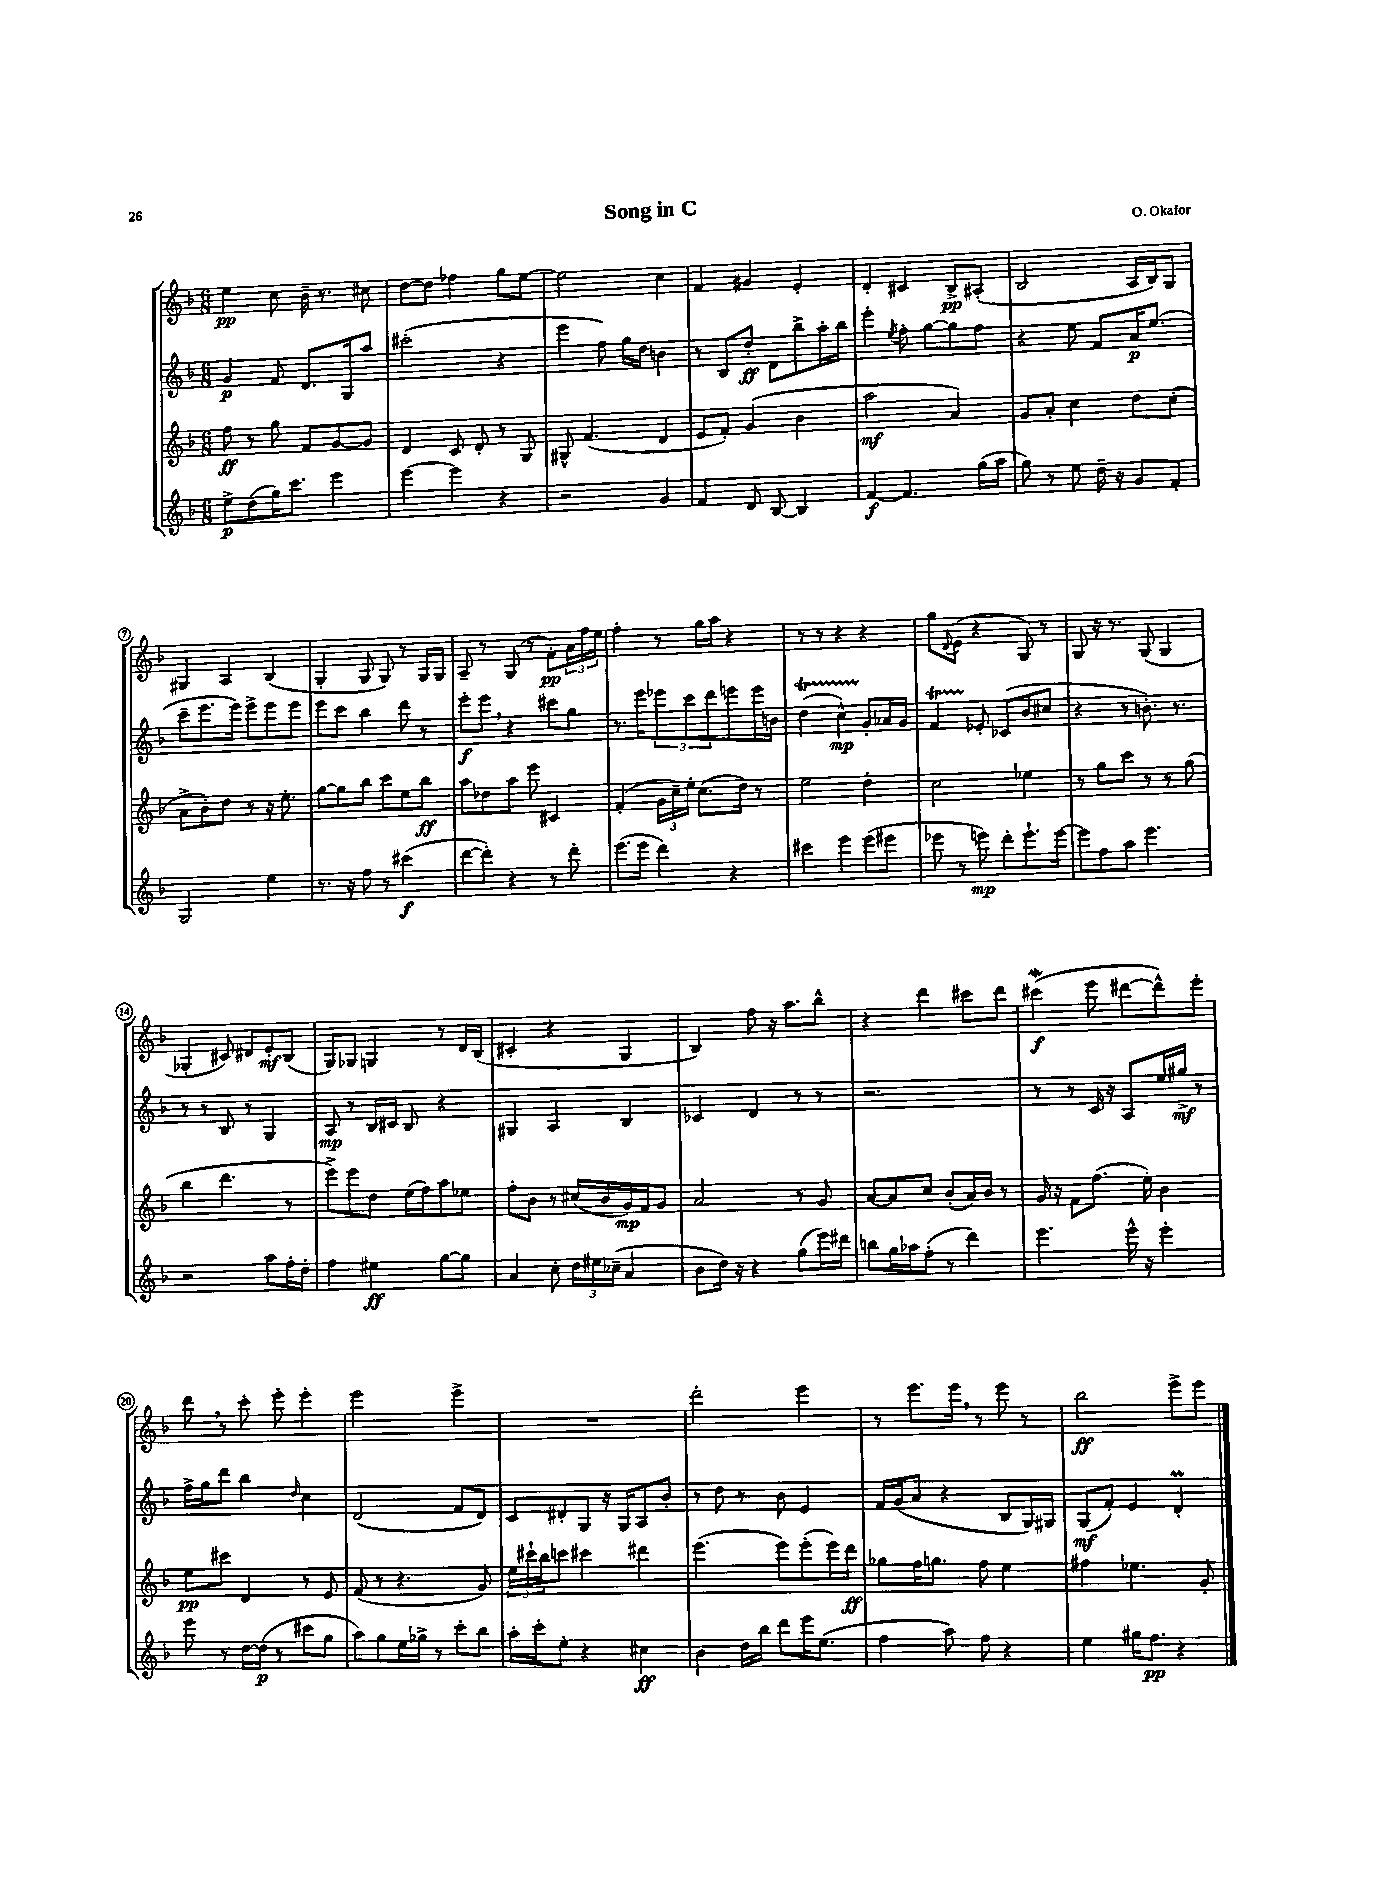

**kern	**kern	**kern	**kern
*staff4	*staff3	*staff2	*staff1
*clefG2	*clefG2	*clefG2	*clefG2
*k[b-]	*k[b-]	*k[b-]	*k[b-]
*M6/8	*M6/8	*M6/8	*M6/8
8ee^	8ff	4g	4ee
(8dd	8r	.	.
16gg)	8gg	8f	8cc
8.ccc	.	.	.
.	8f	8.d	16b-~
.	.	.	8.r
4eee	[8g	.	.
.	.	16G	.
.	8g]	8aa	8cc#
=	=	=	=
[4eee	4d	(2ccc#'	[8dd
.	.	.	8dd]
4eee]	8c	.	4ff-
.	8d'	.	.
4r	8r	4r	8gg
.	8G	.	[8ee
=	=	=	=
2r	8G#^^	4eee	2ee]
.	(4.f	.	.
.	.	8ff)	.
.	.	16gg	.
.	.	16dd	.
4g	4d	4b	4cc
=	=	=	=
4f	8e	8r	4f
.	8f')	8B-	.
8d	(4g	8dd'	4g#
[8B-	.	8d	.
4B-]	4b-	8bb-^	4e'
.	.	16aa'	.
.	.	16bb-	.
=	=	=	=
[4f	2aa	4eee'	4d'
.	.	8qee	.
4.f]	.	8ff'	4c#
.	.	[8gg	.
.	4a)	8gg]	8B-^
(16gg	.	8ff	(8A#'
16aa	.	.	.
=	=	=	=
8gg)	8g	4r	2B-
8r	8a'	.	.
8ee	4cc	8ee	.
16dd~	.	8f	.
16r	.	.	.
8g	8dd	16a	16A
.	.	(8.ee	16B-)
8f'	(8cc'	.	8G
=	=	=	=
2G	8a^	8ccc~	4G#
.	8b-')	8.eee	.
.	8dd	.	4A
.	.	16eee)	.
.	8r	8eee^	.
4ee	16r	8eee	(4B-
.	8.ee'	.	.
.	.	8eee	.
=	=	=	=
8.r	[8gg	8eee	4G'
.	8gg]	8ccc	.
16r	.	.	.
8ff	8bb-	4bb-	8G
8r	8ccc	.	8G)
(4ccc#	8ee	8ddd	8r
.	8bb-	8r	16G
.	.	.	16G
=	=	=	=
[8ddd	8aa	8eee'	8A~
8ddd'])	8dd-	8eee	8r
4r	8aa	4r	(8G
.	8eee	.	8r
8r	4c#	8ccc#	8f')
8ddd'	.	8gg	24a
.	.	.	24ff
.	.	.	24ee
=	=	=	=
(8.eee	(4f'	8.r	4ff'
16eee	.	16eee	.
4ddd)	24g	12eee-	8r
.	24cc~)	.	.
.	24ee'	12ccc	.
.	(8.cc	.	16gg
.	.	12ddd	.
.	.	.	16aa
4r	.	8eee	4r
.	16dd)	.	.
.	8r	16eee	.
.	.	16b	.
=	=	=	=
4ccc#	2ee	(4dd	8r
.	.	.	8r
4eee	.	4cc^^)	4r
(8eee	4dd'	8g'	4r
8eee#	.	16a-	.
.	.	16g	.
=	=	=	=
8eee-	2cc	4f	8gg
.	.	.	8qqd
8r	.	.	(8e
8eee)	.	8e-'	4r
8ddd'	.	(8c-	.
8.eee`	4ee-	8b-	8G)
.	.	8cc#	8r
[16eee	.	.	.
=	=	=	=
8eee]	8r	4r	8G
8ff	8gg	.	16r
.	.	.	8.r
8aa	8ccc	8r	.
4.eee	8r	8.b')	(8G
.	8r	.	4G
.	.	8.r	.
.	(8gg	.	.
=	=	=	=
2r	4bb-	8r	4G-'
.	.	8r	.
.	4.ddd	8B-	8c#)
.	.	8r	8d#
8aa	.	4G	8e'
16ff'	8r	.	(8B-
16dd'	.	.	.
=	=	=	=
4ff	8eee^)	8A	8G)
.	8eee	8r	8G-
4ee#	8dd	16B-	4G
.	.	16c#	.
.	(16ee	8B-	.
.	16ff)	.	.
[8gg	8aa	4r	8r
8gg]	8ee-	.	16d
.	.	.	(16B-
=	=	=	=
4a	8ff'	4G#	4c#'
.	8b-	.	.
8cc'	8r	4A	4r
24dd	(16cc#	.	.
24ee#	.	.	.
.	16b-	.	.
(24cc-~	.	.	.
4a	16g)	4B-	4G
.	16f	.	.
.	8g	.	.
=	=	=	=
8b-	2a	4c-	4B-)
16dd)	.	.	.
16r	.	.	.
4r	.	4d	8ff
.	.	.	16r
.	.	.	8.aa
(8gg	8r	8r	.
16eee)	8g	8r	8bb-^^
16ddd#	.	.	.
=	=	=	=
8bb	[8a	2.r	4r
16gg	8a]	.	.
16aa-	.	.	.
(8ff'	8cc	.	4ddd
8r	(8b-'	.	.
4ddd)	16a)	.	8ccc#
.	16b-	.	.
.	8r	.	8ddd
=	=	=	=
4.eee	16g	8r	(4ccc#
.	16r	.	.
.	8f	8r	.
.	(8.ff	16c	8eee
.	.	16r	.
16eee^^	.	8A	[8ddd#
16r	16ee')	.	.
4eee'	4b-	16ee	8ddd#^^])
.	.	16gg#^	.
.	.	8r	8eee'
=	=	=	=
8eee	8ee	16ff^	8ddd
.	.	16gg	.
8r	8ccc#	8ddd	8r
[16dd	4d	4bb-	8ccc'
(16dd]	.	.	.
8r	.	.	8eee'
.	.	16qqdd	.
8ccc#	8r	4cc	4eee'
8gg	8e	.	.
=	=	=	=
8aa)	(8f	(2d	2eee
8gg	8r	.	.
16ee	4.r	.	.
16gg-^	.	.	.
8r	.	.	.
8ccc'	.	8f	4eee^
8bb-	8g)	8d)	.
=	=	=	=
16aa'	24ee	8c	2.r
.	24ccc#`	.	.
16ccc'	.	.	.
.	24bb-	.	.
8ee'	8ccc	8d#'	.
4r	4ccc#	8G	.
.	.	16r	.
.	.	16G	.
4cc#	4ddd#	8A	.
.	.	8b-'	.
=	=	=	=
4b-	(4.eee	8r	2ddd'
.	.	8dd	.
16dd	.	8r	.
16bb-	.	.	.
8ddd	8eee)	8b-	.
16eee	(8eee'	4e	4eee
(8.ee	.	.	.
.	16eee)	.	.
.	16ddd	.	.
=	=	=	=
4ff	8gg-	16f	8r
.	.	(16g	.
.	16ff	8a	8.eee
.	8.gg	.	.
8aa)	.	4r	.
.	.	.	16eee
8ff	8ff	.	8r
4r	4ee	8B-	8eee
.	.	16G)	8r
.	.	16G#	.
=	=	=	=
4ee	4ff#	(8G	2bb-
.	.	8f')	.
16gg#	4.ee-	4e	.
8.ff	.	.	.
4r	.	4d'	8eee^
.	8g'	.	8eee
==	==	==	==
*-	*-	*-	*-
